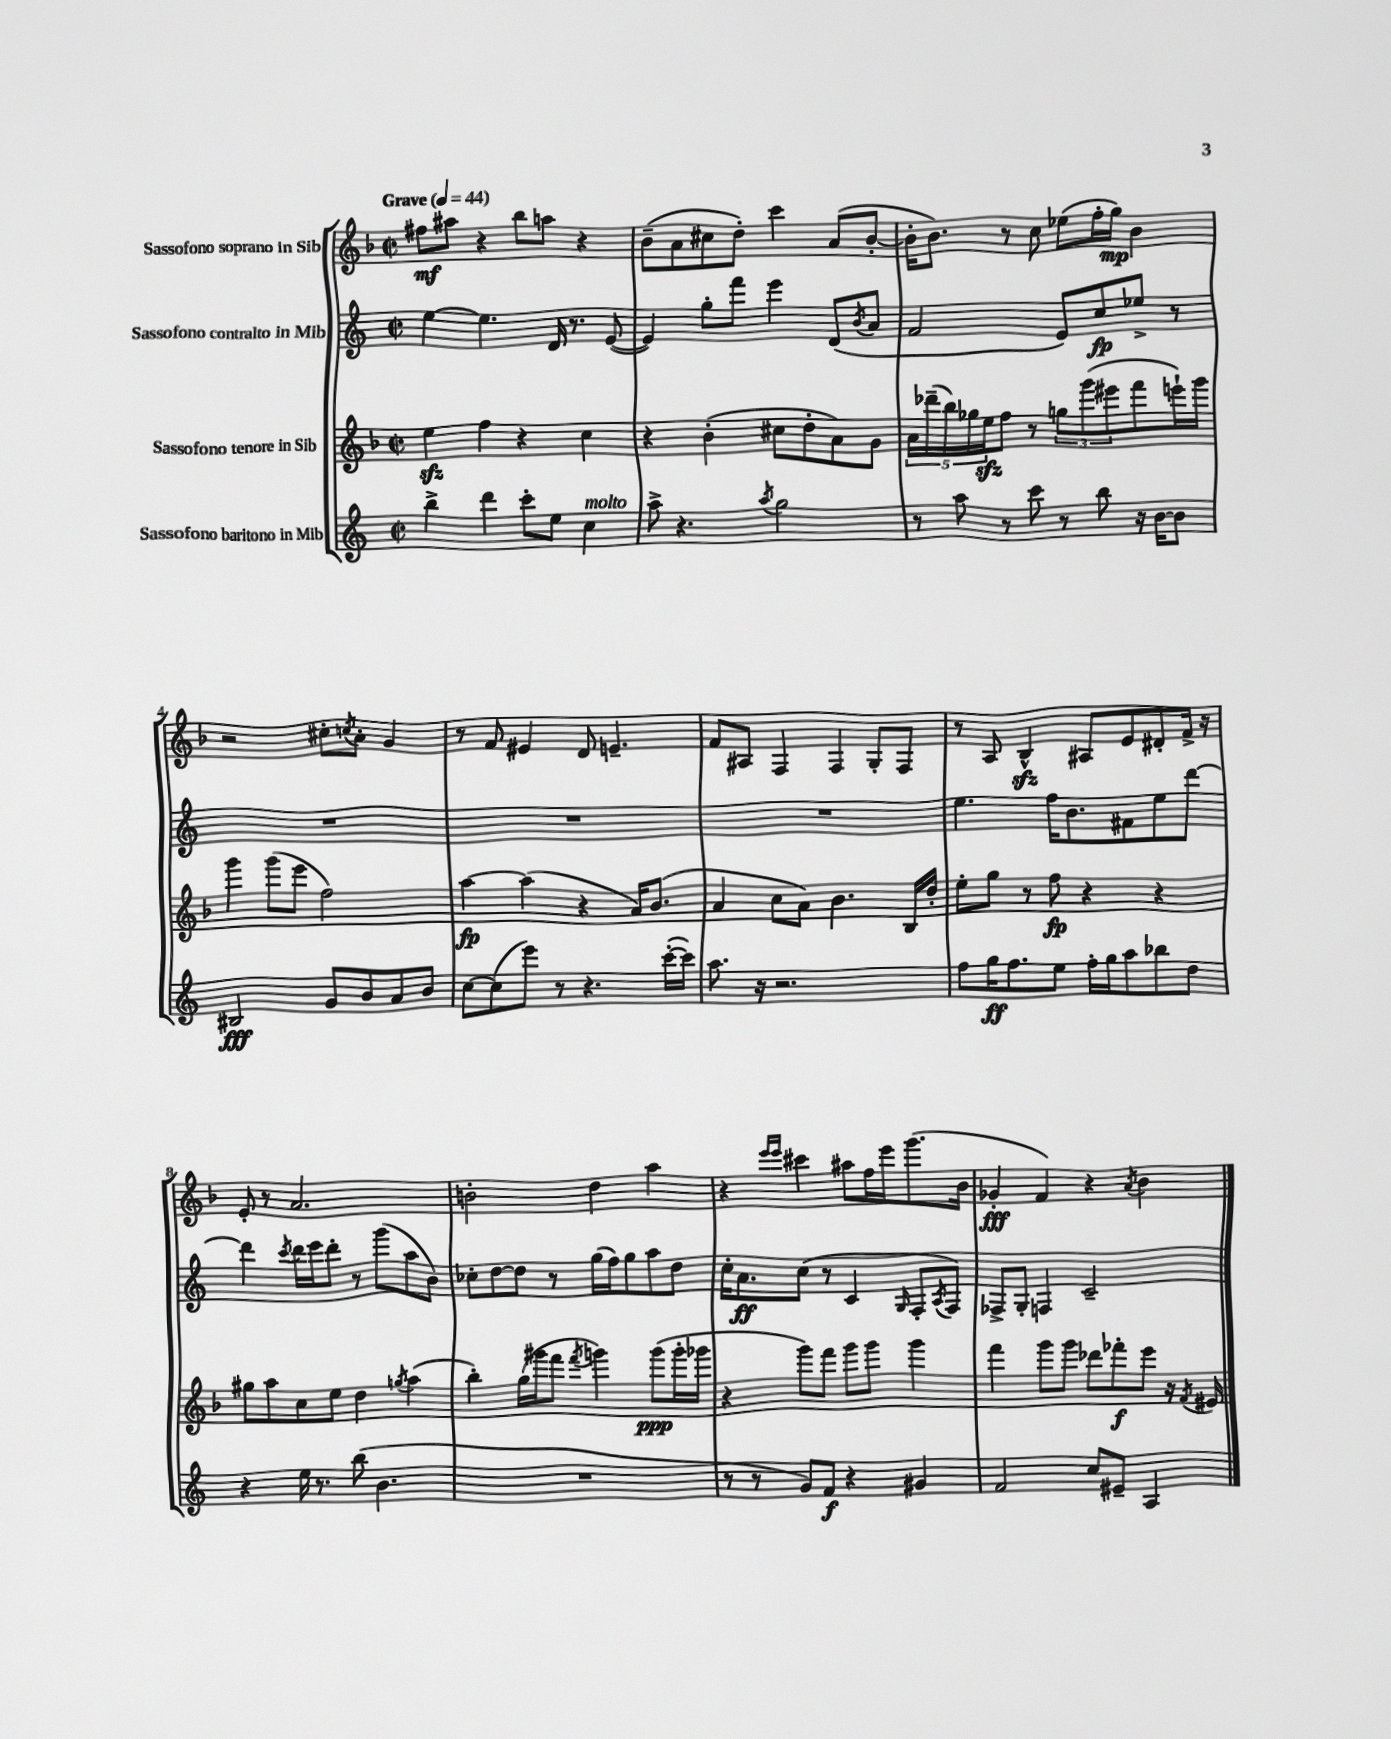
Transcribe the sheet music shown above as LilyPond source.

<<
\new StaffGroup <<
\new Staff = "s0" \with { instrumentName = "Sassofono soprano in Sib" } {
    \clef treble \key f \major \defaultTimeSignature \time 2/2 \tempo "Grave" 4 = 44
    fis''8\mf ais''8 r4 bes''8 a''8 r4 |
    bes'8--( a'8 cis''8 d''8-.) c'''4 a'8( bes'8~-. |
    bes'16-. bes'8.) r8 c''8 ees''8( f''16-. g''16\mp) bes'4 |
    r2 cis''8-. \acciaccatura { c''8 } a'8-. g'4 |
    r8 f'8 eis'4 d'8 e'4.-- |
    f'8 ais8 f4 f4 g8-. f8 |
    r8 a8 bes4-^\sfz ais8 e'8 dis'8-. f'16-> r16 |
    e'8-. r8 a'2. |
    b'2-. d''4 a''4 |
    r4 \grace { e'''16 e'''16 } cis'''4 ais''8 f''16 e'''16 g'''8.( bes'16 |
    ges'4-.\fff f'4) r4 \acciaccatura { a'8 } bes'4 \bar "|." |
}
\new Staff = "s1" \with { instrumentName = "Sassofono contralto in Mib" } {
    \clef treble \key c \major \defaultTimeSignature \time 2/2
    e''4~ e''4. d'16 r8. e'8~( |
    e'4) g''8-. f'''8 e'''4 d'8( \acciaccatura { b'8 } a'8 |
    f'2 e'8) c''8\fp ees''8-> r8 |
    R1 |
    R1 |
    R1 |
    e''4. f''16 b'8. fis'8 e''8 d'''8~ |
    d'''4 \acciaccatura { c'''8 } d'''16 e'''16 d'''8-. r8 g'''8( a''8 b'8) |
    ces''8-. d''8~ d''8 r8 g''16( f''16) g''8 a''8 d''8 |
    c''16-. a'8.\ff c''8( r8 c'4 \grace { g16 } f8-. \acciaccatura { a8 } f8) |
    fes8-> g8-. f4 c'2-- \bar "|." |
}
\new Staff = "s2" \with { instrumentName = "Sassofono tenore in Sib" } {
    \clef treble \key f \major \defaultTimeSignature \time 2/2
    e''4\sfz f''4 r4 c''4 |
    r4 bes'4-.( cis''8 d''8-. a'8) g'8 |
    \tuplet 5/4 { a'16 des'''16--( bes''16) ges''16 e''16\sfz } f''8 r8 \tuplet 3/2 { g''8 g'''8( eis'''8 } f'''8 e'''16-!) g'''16 |
    g'''4 g'''8( e'''8 f''2) |
    a''4~\fp a''4( r4 a'16) bes'8.( |
    a'4 c''8 a'8) bes'4. bes16 d''16-. |
    e''8-. g''8 r8 f''8\fp r4 r4 |
    gis''8 a''8 c''8 e''8 d''4 \acciaccatura { g''8 } a''4( |
    bes''4-.) g''16( gis'''16 f'''8 \acciaccatura { f'''8 } g'''4) g'''8\ppp( g'''16-. ges'''16 |
    r4 g'''8) f'''8 g'''8 g'''8 g'''4 |
    f'''4 g'''8 g'''8 des'''8 fes'''8-.\f e'''8 r16 \acciaccatura { f'8 } eis'16 \bar "|." |
}
\new Staff = "s3" \with { instrumentName = "Sassofono baritono in Mib" } {
    \clef treble \key c \major \defaultTimeSignature \time 2/2
    b''4-> d'''4 c'''8-. e''8 c''4^\markup { \italic "molto" } |
    a''8-> r4. \acciaccatura { a''8 } g''2 |
    r8 a''8 r8 c'''8 r8 b''8 r16 b'16~ b'8 |
    bis2\fff g'8 b'8 a'8 b'8 |
    c''8~ c''8( e'''8) r8 r4. c'''16~-.( c'''16) |
    a''8. r16 r2. |
    f''8 g''16\ff f''8. e''8 f''16-. g''16 a''8 bes''8 d''8 |
    r4 e''16 r8. b''8( b'4. |
    R1 |
    r8 r8 g'8) f'8\f r4 gis'4 |
    f'2 c''8 eis'8-- a4 \bar "|." |
}
>>
>>
